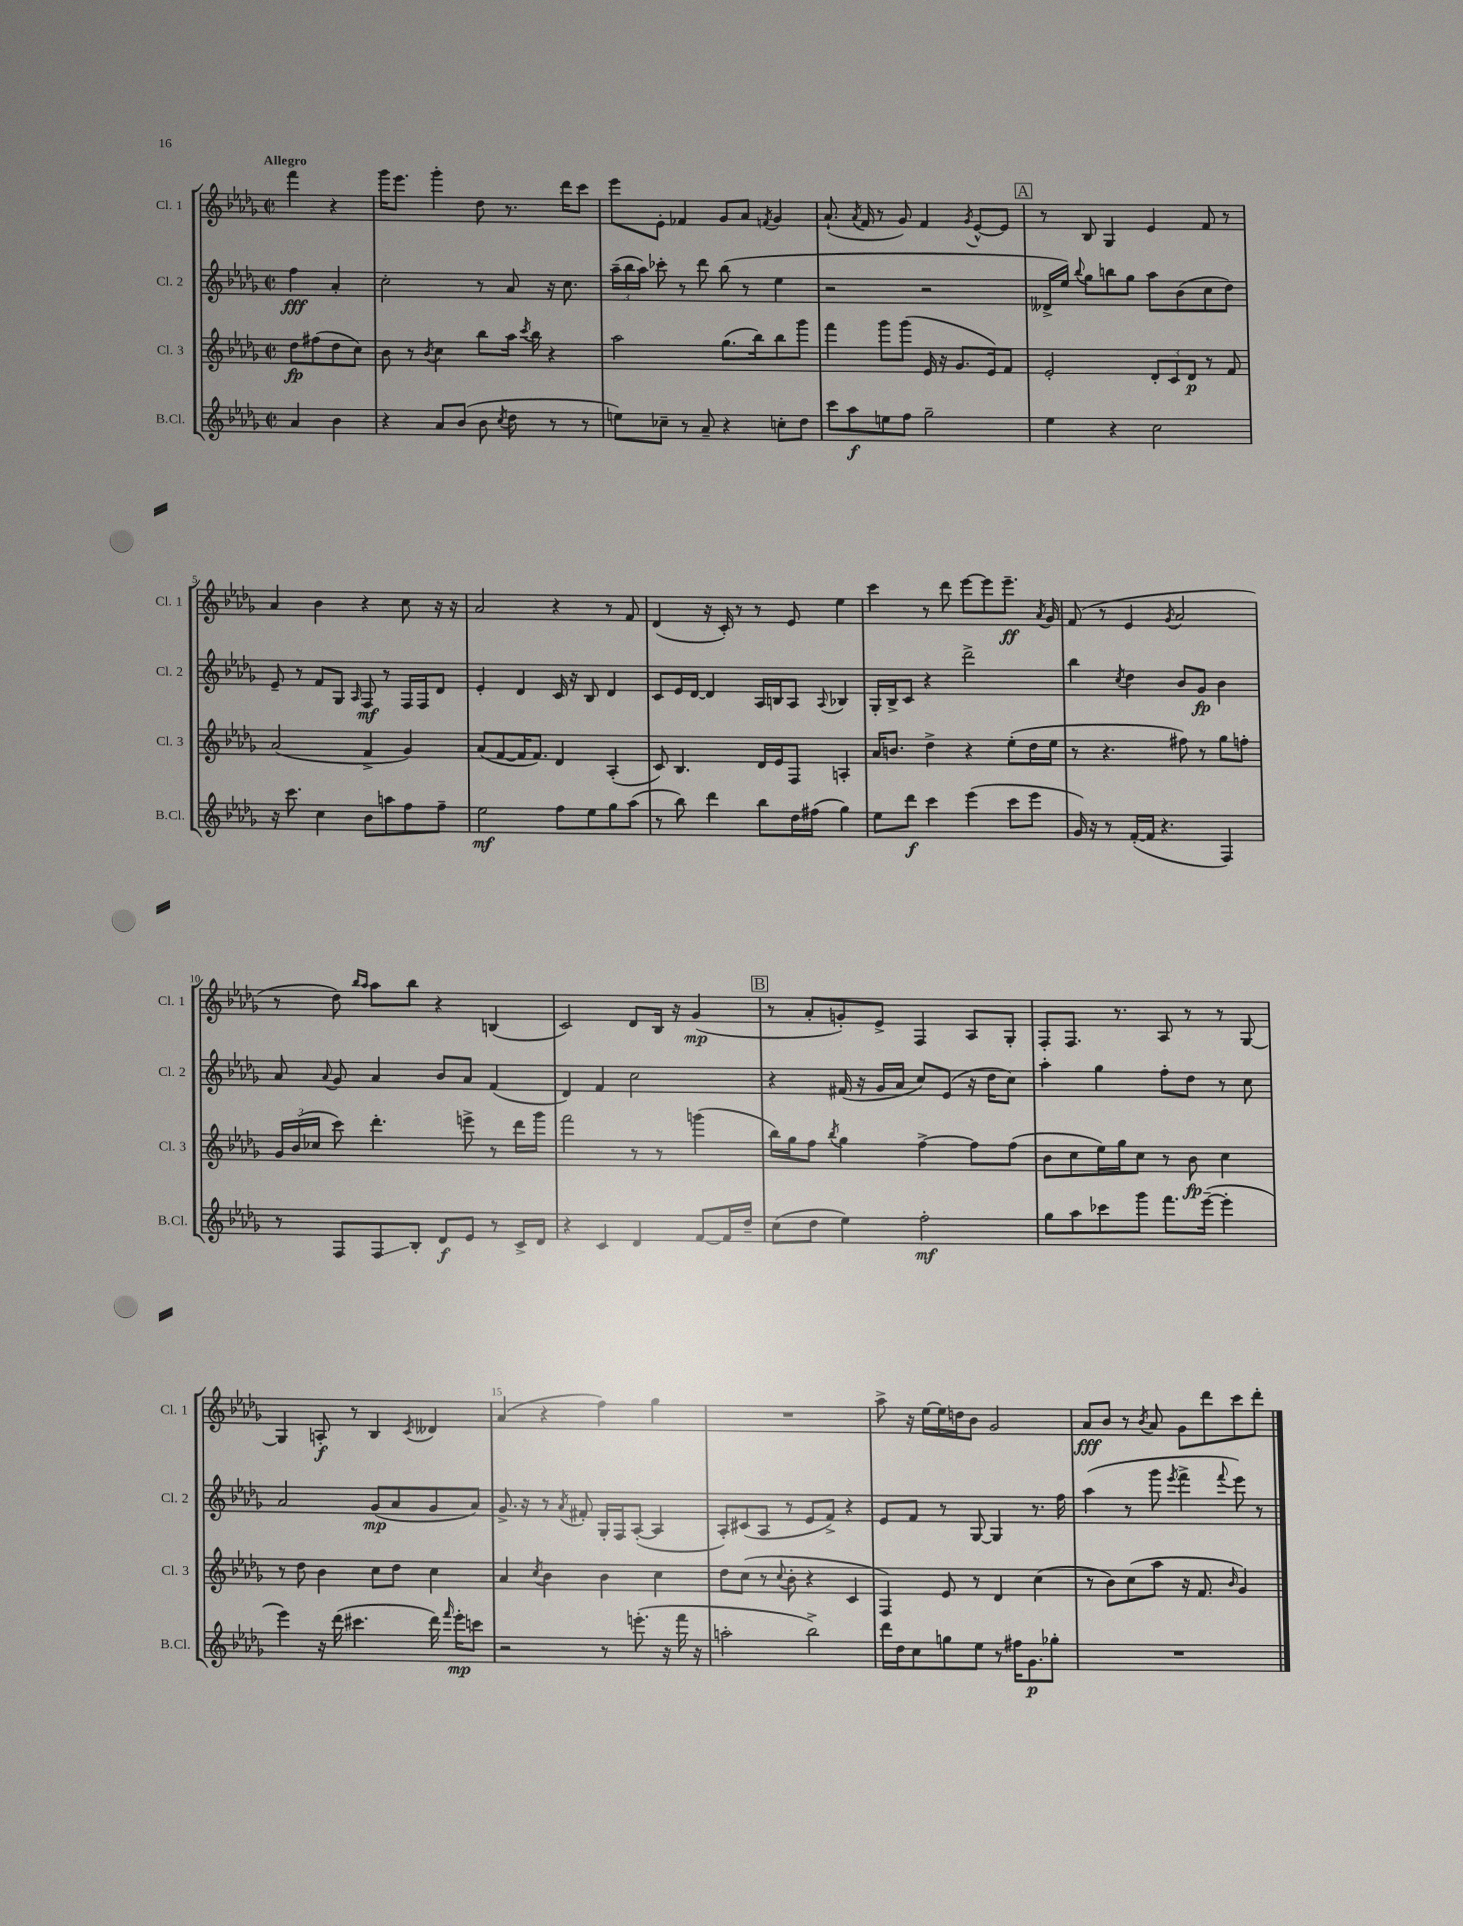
<<
\new StaffGroup <<
\new Staff = "s0" \with { instrumentName = "Cl. 1" shortInstrumentName = "Cl. 1" } {
    \clef treble \key des \major \defaultTimeSignature \time 2/2 \partial 2 \tempo "Allegro"
    \autoBeamOff f'''4 r4 |
    ges'''16[ ees'''8.] ges'''4-. des''8 r8. des'''16[ c'''8] |
    ees'''8[ ees'8]-. fes'4 ges'8[ aes'8] \acciaccatura { f'8 } ges'4 |
    aes'8.-!( \acciaccatura { aes'8 } f'16 r8 ges'8) f'4 \acciaccatura { ges'8 } ees'8[~-^ ees'8] |
    \mark \markup { \box "A" } r8 bes8 ges4 ees'4 f'8 r8 |
    aes'4 bes'4 r4 c''8 r16 r16 |
    aes'2 r4 r8 f'8 |
    des'4( r16 c'16-.) r8 r8 ees'8 ees''4 |
    c'''4 r8 des'''8 ees'''8[~ ees'''8 ees'''8.]--\ff \acciaccatura { aes'8 } ges'16 |
    f'8( r8 ees'4 \acciaccatura { ges'8 } aes'2 |
    r8 des''8) \grace { bes''16[ aes''16] } aes''8[ bes''8] r4 b4( |
    c'2) des'8[ bes16] r16 ges'4\mp( |
    \mark \markup { \box "B" } r8 aes'8[-. g'8-.) ees'8]-> f4 aes8[ ges8]-. |
    f8[-. f8.] r8. aes8 r8 r8 ges8~ |
    ges4 a8-.\f r8 bes4 \acciaccatura { c'8 } deses'4 |
    aes'4( r4 f''4) ges''4 |
    R1 |
    aes''8-> r16 ees''16[~ ees''16 d''16 bes'8] ges'2 |
    aes'8[\fff bes'8] r8 \acciaccatura { bes'8 } aes'8 ges'8[ des'''8 c'''8 des'''8]-. \bar "|." |
}
\new Staff = "s1" \with { instrumentName = "Cl. 2" shortInstrumentName = "Cl. 2" } {
    \clef treble \key des \major \defaultTimeSignature \time 2/2 \partial 2
    \autoBeamOff f''4\fff aes'4-. |
    c''2-. r8 aes'8 r16 c''8. |
    \tuplet 3/2 { aes''16[--( bes''16 aes''16]) } ces'''8-. r8 des'''8 bes''8( r8 ees''4 |
    r2 r2 |
    \mark \markup { \box "A" } deses'16[-> ees''16]) \appoggiatura { bes''8 } ges''8[ b''8 ges''8] aes''8[ bes'8( c''8 des''8]) |
    ees'8-- r8 f'8[ ges8] \grace { aes16 } f8\mf r8 f16[ f16 des'8] |
    ees'4-. des'4 c'16 r16 bes8 des'4 |
    c'8[ ees'16 des'16]~ des'4 aes16[ b16 aes8] \appoggiatura { aes8 } bes4 |
    ges16[-. bes16-> c'8] r4 des'''2-> |
    bes''4 \acciaccatura { c''8 } des''4 bes'8[ ges'8]\fp bes'4 |
    aes'8 \appoggiatura { aes'8 } ges'8 aes'4 bes'8[ aes'8] f'4( |
    des'4) f'4 c''2 |
    \mark \markup { \box "B" } r4 fis'16( r16 ges'16[ aes'16] c''8[) ees'8]( r16 des''16[ c''8]) |
    aes''4-. ges''4 f''8[-. des''8] r8 c''8 |
    aes'2 ges'8[\mp( aes'8 ges'8 aes'8]) |
    ges'8.-> r16 r8 \acciaccatura { aes'8 } fis'8-. ges16[-. f16 aes8]~-.( aes4 |
    aes8[-.) cis'8( aes8] r8 ees'8[ f'8]->) r4 |
    ees'8[ f'8] r8 ges8~ ges4 r8. f''16 |
    aes''4( r8 ges'''8 \acciaccatura { ees'''8 } f'''4-> \appoggiatura { f'''8 } ees'''8) r8 \bar "|." |
}
\new Staff = "s2" \with { instrumentName = "Cl. 3" shortInstrumentName = "Cl. 3" } {
    \clef treble \key des \major \defaultTimeSignature \time 2/2 \partial 2
    \autoBeamOff des''8[\fp fis''8( des''8 c''8]) |
    bes'8 r8 \acciaccatura { bes'8 } c''4 bes''8[ aes''16] \acciaccatura { c'''8 } bes''16 r4 |
    aes''2 ges''8.[( bes''16) bes''8 ges'''8] |
    f'''4 ges'''8[ ges'''8]( ees'16 r16 ges'8.[ ees'16) f'8] |
    \mark \markup { \box "A" } ees'2-. \tuplet 3/2 { des'8[-. c'8 des'8]\p } r8 f'8 |
    aes'2( f'4-> ges'4) |
    aes'8[( f'8~ f'16 f'8.]) des'4 aes4-.( |
    c'8) bes4. des'16[ ees'16 f8] a4-. |
    aes'16[ b'8.] des''4-> r4 ees''8[-.( des''16 ees''16] |
    r8 r4. fis''8) r8 ges''8[ f''8]-. |
    \tuplet 3/2 { ges'16[ bes'16( ces''16] } c'''8) des'''4.-. e'''8-> r8 des'''16[ ges'''16] |
    f'''2 r8 r8 g'''4( |
    \mark \markup { \box "B" } bes''16[) ges''16 f''8] \acciaccatura { bes''8 } ges''4 f''4~-> f''8[ f''8]( |
    bes'8[ c''8 ees''16) ges''16 c''8] r8 bes'8\fp c''4 |
    r8 des''8 bes'4 c''8[ des''8] c''4 |
    aes'4 \acciaccatura { c''8 } bes'4 bes'4 c''4 |
    des''8[ c''8]( r8 \appoggiatura { c''8 } bes'8-. r4 c'4 |
    f4) ees'8 r8 des'4 c''4( |
    r8 bes'8[) c''8( aes''8] r16 f'8. \grace { bes'16 } ges'4) \bar "|." |
}
\new Staff = "s3" \with { instrumentName = "B.Cl." shortInstrumentName = "B.Cl." } {
    \clef treble \key des \major \defaultTimeSignature \time 2/2 \partial 2
    \autoBeamOff aes'4 bes'4 |
    r4 aes'8[ bes'8]( bes'8 \acciaccatura { c''8 } des''8 r8 r8 |
    e''8[) ces''8]-- r8 aes'8-- r4 c''8[-. des''8] |
    c'''8[ aes''8\f e''8 f''8] ges''2-- |
    \mark \markup { \box "A" } ees''4 r4 c''2 |
    r16 c'''8. c''4 bes'8[ a''8 f''8 f''8]-- |
    ees''2\mf f''8[ ees''8 ges''8 aes''8]( |
    r8 bes''8) des'''4 bes''8[ des''16 fis''16]( ges''4) |
    ees''8[ des'''8]\f c'''4 ees'''4( c'''8[ ees'''8] |
    ges'16) r16 r8 f'16[~-.( f'16] r4. f4) |
    r8 f8[ f8\glissando bes8]-. des'8[\f ees'8] r8 c'16[-> des'16] |
    r4 c'4 des'4 f'8[~ f'16 des''16]-- |
    \mark \markup { \box "B" } c''8[( des''8] ees''4) f''2-.\mf |
    ges''8[ aes''8 ces'''8 ges'''8] f'''8.[ ees'''16]~--( ees'''4-. |
    ees'''4) r16 des'''16( cis'''4. des'''16) \grace { f'''16 } ees'''16[-.\mp c'''8] |
    r2 r8 e'''8.-.( r16 f'''16 r16 |
    a''2-. bes''2->) |
    des'''16[ des''16 c''8 g''8 ees''8] r8 fis''16[ ges'8.\p ges''8]-. |
    R1 \bar "|." |
}
>>
>>
\layout { \context { \Score \override BarNumber.break-visibility = ##(#f #t #t) barNumberVisibility = #(every-nth-bar-number-visible 5) } }
